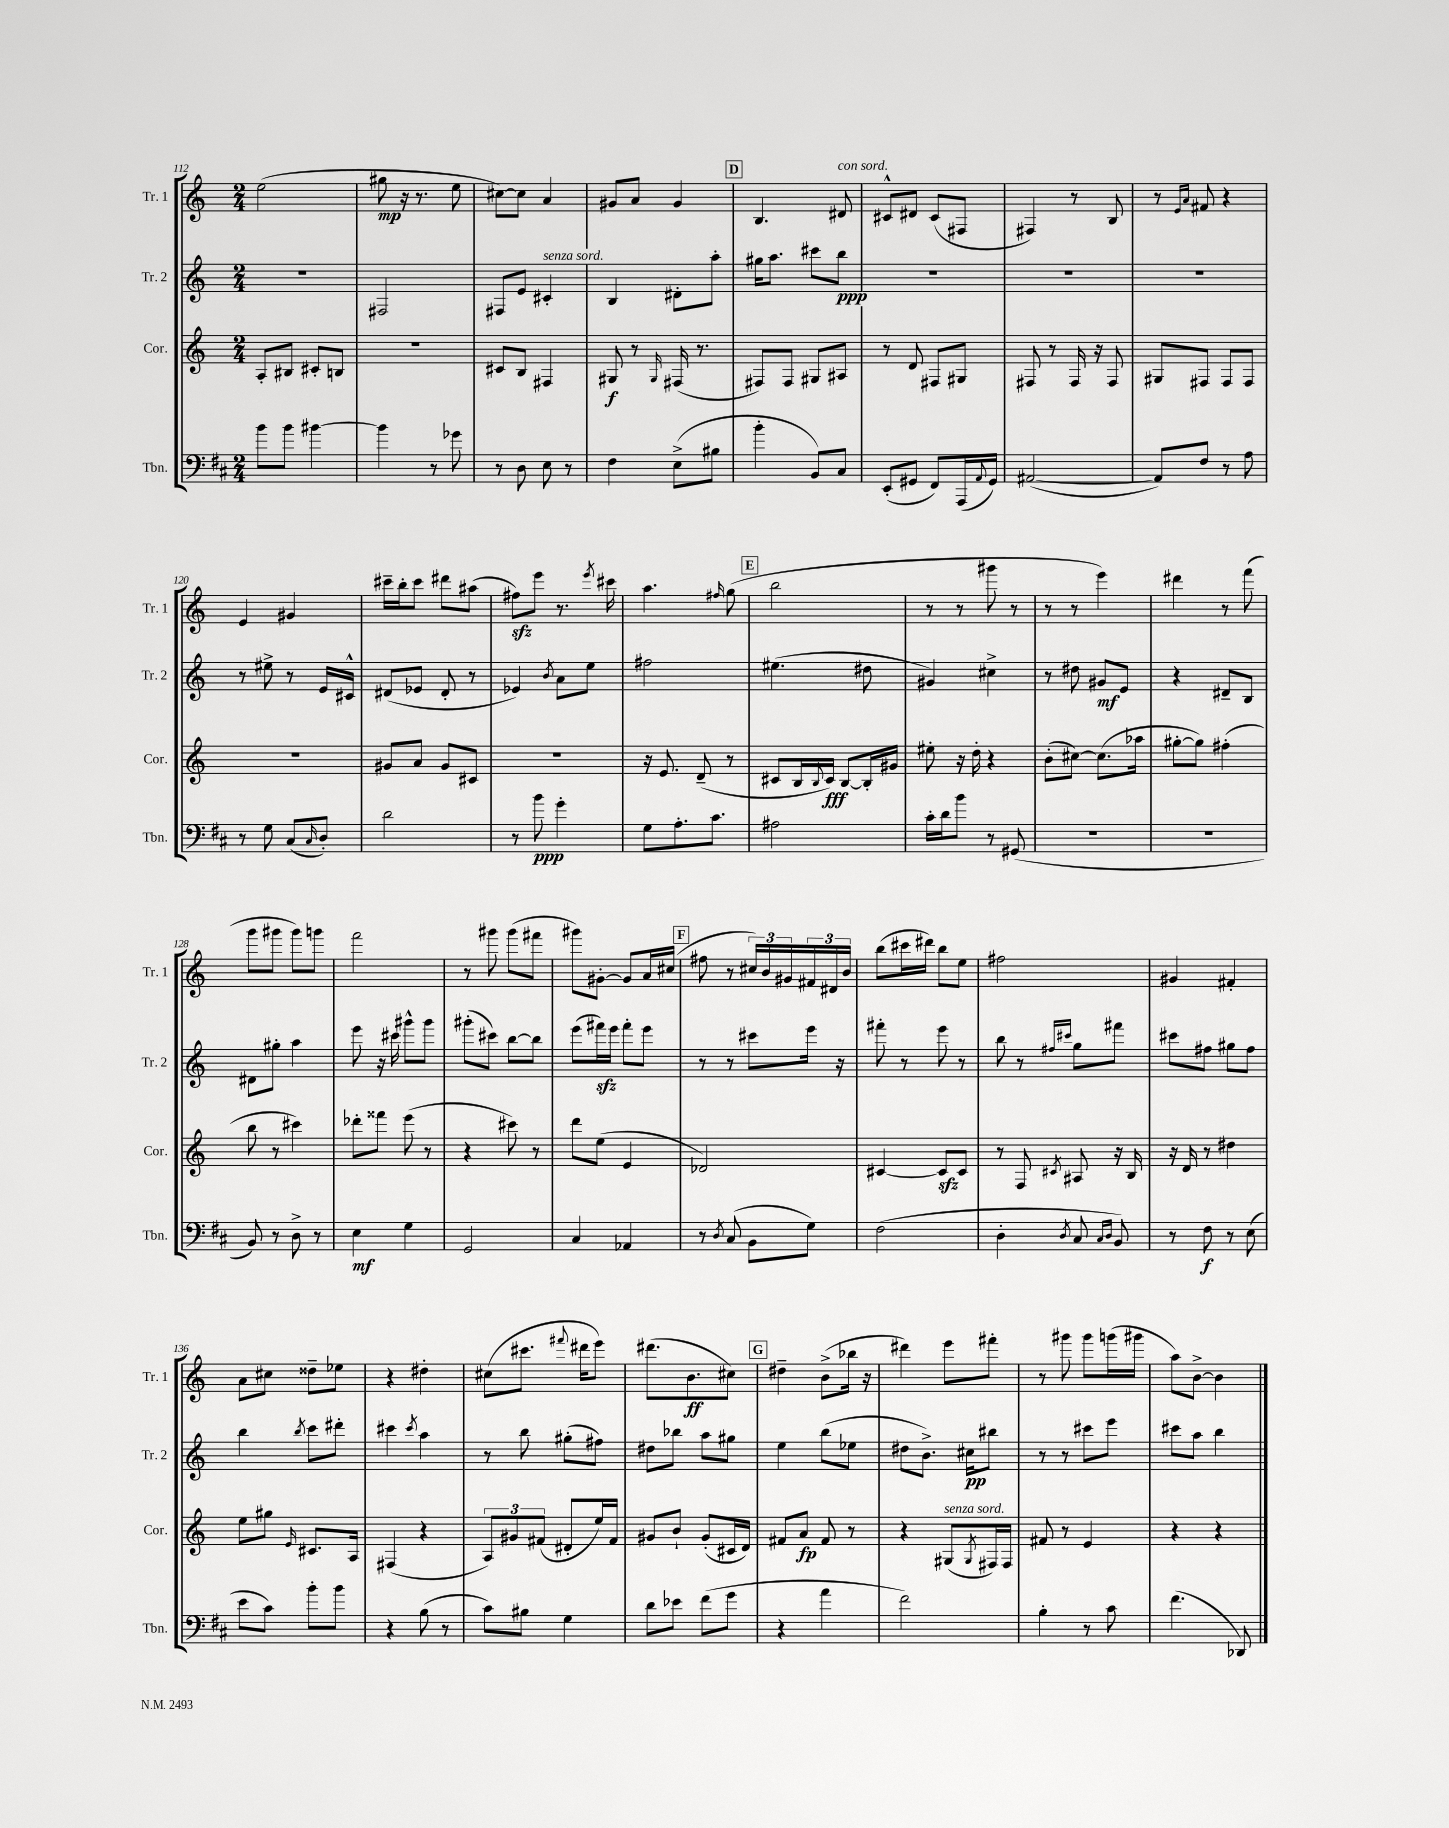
<<
\new StaffGroup <<
\new Staff = "s0" \with { instrumentName = "Tr. 1" shortInstrumentName = "Tr. 1" } {
    \clef treble \key c \major \numericTimeSignature \time 2/4
    e''2( |
    gis''8\mp r16 r8. e''8 |
    cis''8~) cis''8 a'4 |
    gis'8 a'8 gis'4 |
    \mark \markup { \box "D" } b4. dis'8^\markup { \italic "con sord." } |
    cis'8-^ dis'8 cis'8( fis8 |
    fis4) r8 b8 |
    r8 \grace { e'16 a'16 } fis'8 r4 |
    e'4 gis'4 |
    cis'''16-- b''16-. cis'''8 dis'''8 ais''8( |
    fis''8\sfz) e'''8 r8. \acciaccatura { e'''8 } cis'''16 |
    a''4. \grace { fis''16 } g''8( |
    \mark \markup { \box "E" } b''2 |
    r8 r8 gis'''8 r8 |
    r8 r8 e'''4) |
    dis'''4 r8 f'''8( |
    g'''8 gis'''8 gis'''8) g'''8 |
    f'''2 |
    r8 gis'''8 gis'''8( fis'''8 |
    gis'''8) gis'8~-. gis'8 a'16 cis''16( |
    \mark \markup { \box "F" } fis''8 r8 \tuplet 3/2 { cis''16) b'16 gis'16 } \tuplet 3/2 { fis'16 dis'16 b'16 } |
    b''8( cis'''16 dis'''16) b''8 e''8 |
    fis''2 |
    gis'4 fis'4-. |
    a'8 cis''8 disis''8-- ees''8 |
    r4 dis''4-. |
    cis''8( cis'''8. \appoggiatura { fis'''8 } dis'''16 e'''8) |
    dis'''8.( b'8.\ff cis''8) |
    \mark \markup { \box "G" } dis''4-- b'8->( bes''16 r16 |
    dis'''4) e'''8 fis'''8-. |
    r8 gis'''8 gis'''8 g'''16( gis'''16 |
    a''8) b'8~-> b'4 \bar "|." |
}
\new Staff = "s1" \with { instrumentName = "Tr. 2" shortInstrumentName = "Tr. 2" } {
    \clef treble \key c \major \numericTimeSignature \time 2/4
    r2 |
    fis2 |
    fis8 e'8 cis'4-.^\markup { \italic "senza sord." } |
    b4 dis'8-. a''8-. |
    \mark \markup { \box "D" } gis''16 a''8. cis'''8 b''8\ppp |
    R2 |
    R2 |
    R2 |
    r8 eis''8-> r8 e'16 cis'16-^ |
    dis'8( ees'8 dis'8-. r8 |
    ees'4) \acciaccatura { b'8 } a'8 e''8 |
    fis''2 |
    \mark \markup { \box "E" } eis''4.( dis''8 |
    gis'4) cis''4-> |
    r8 dis''8 gis'8\mf e'8 |
    r4 dis'8-- b8 |
    dis'8 gis''8-. a''4 |
    e'''8 r16 cis'''16 gis'''8-^ gis'''8 |
    gis'''8-.( cis'''8) b''8~ b''8 |
    e'''8( fis'''16\sfz) e'''16 fis'''8-. e'''8 |
    \mark \markup { \box "F" } r8 r8 cis'''8 e'''16 r16 |
    fis'''8-. r8 e'''8 r8 |
    b''8 r8 \grace { fis''16 cis'''16 } g''8 fis'''8 |
    cis'''8 fis''8 gis''8 fis''8 |
    b''4 \acciaccatura { b''8 } c'''8 dis'''8-. |
    cis'''4 \acciaccatura { cis'''8 } a''4 |
    r8 b''8 gis''8-.( fis''8) |
    dis''8 bes''8 a''8 gis''8 |
    \mark \markup { \box "G" } e''4 b''8( ees''8 |
    dis''8 b'8.->) cis''16\pp bis''8 |
    r8 r8 cis'''8 e'''8 |
    cis'''8 a''8 b''4 \bar "|." |
}
\new Staff = "s2" \with { instrumentName = "Cor." shortInstrumentName = "Cor." } {
    \clef treble \key c \major \numericTimeSignature \time 2/4
    a8-. bis8 cis'8-. b8 |
    r2 |
    cis'8 b8 fis4 |
    gis8\f r8 \grace { gis16 } fis16( r8. |
    \mark \markup { \box "D" } fis8) fis8 gis8 ais8 |
    r8 d'8 fis8 gis8 |
    fis8 r8 fis16 r16 fis8 |
    gis8 fis8 fis8 fis8 |
    r2 |
    gis'8 a'8 gis'8 cis'8 |
    R2 |
    r16 e'8. d'8--( r8 |
    \mark \markup { \box "E" } cis'8 b16 \appoggiatura { b8 } cis'16\fff) b8~ b16-. gis'16 |
    eis''8-. r16 d''16-. r4 |
    b'8-.( cis''8~) cis''8.( aes''16 |
    gis''8~-. gis''8) fis''4-.( |
    b''8 r8 cis'''4) |
    des'''8-. fisis'''8 e'''8( r8 |
    r4 cis'''8) r8 |
    d'''8 e''8( e'4 |
    \mark \markup { \box "F" } des'2) |
    cis'4~ cis'8\sfz cis'8 |
    r8 f8 \acciaccatura { cis'8 } ais8 r16 b16 |
    r16 d'16 r8 dis''4 |
    e''8 gis''8 \grace { e'16 } cis'8. a16 |
    fis4( r4 |
    \tuplet 3/2 { a8) gis'8 fis'8( } dis'8-. e''16) fis'16 |
    gis'8 b'8-! gis'8-.( cis'16 d'16) |
    \mark \markup { \box "G" } fis'8 a'8\fp fis'8 r8 |
    r4 gis8^\markup { \italic "senza sord." }( \acciaccatura { gis8 } fis16) fis16 |
    fis'8 r8 e'4 |
    r4 r4 \bar "|." |
}
\new Staff = "s3" \with { instrumentName = "Tbn." shortInstrumentName = "Tbn." } {
    \clef bass \key d \major \numericTimeSignature \time 2/4
    b'8 b'8 bis'4~ |
    bis'4 r8 ges'8 |
    r8 d8 e8 r8 |
    fis4 e8->( bis8 |
    \mark \markup { \box "D" } b'4-. b,8) cis8 |
    e,8-.( gis,8 fis,8) a,,16( \appoggiatura { a,8 } gis,16) |
    ais,2~( |
    ais,8) fis8 r8 a8 |
    r8 g8 cis8( \grace { cis16 } d8-.) |
    d'2 |
    r8 b'8\ppp g'4-. |
    g8 a8.-. cis'8. |
    \mark \markup { \box "E" } ais2 |
    cis'16-. d'16 b'8 r8 gis,8( |
    R2 |
    R2 |
    b,8) r8 d8-> r8 |
    e4\mf g4 |
    g,2 |
    cis4 aes,4 |
    \mark \markup { \box "F" } r8 \acciaccatura { d8 } cis8( b,8 g8) |
    fis2( |
    d4-. \acciaccatura { d8 } cis8 \grace { cis16 d16 } b,8) |
    r8 fis8\f r8 e8( |
    e'8 cis'8) b'8-. b'8 |
    r4 b8( r8 |
    cis'8) bis8 g4 |
    d'8 ees'8 fis'8( g'8 |
    \mark \markup { \box "G" } r4 a'4 |
    fis'2) |
    b4-. r8 cis'8 |
    fis'4.( des,8) \bar "|." |
}
>>
>>
\layout { \context { \Score currentBarNumber = #112 } }
